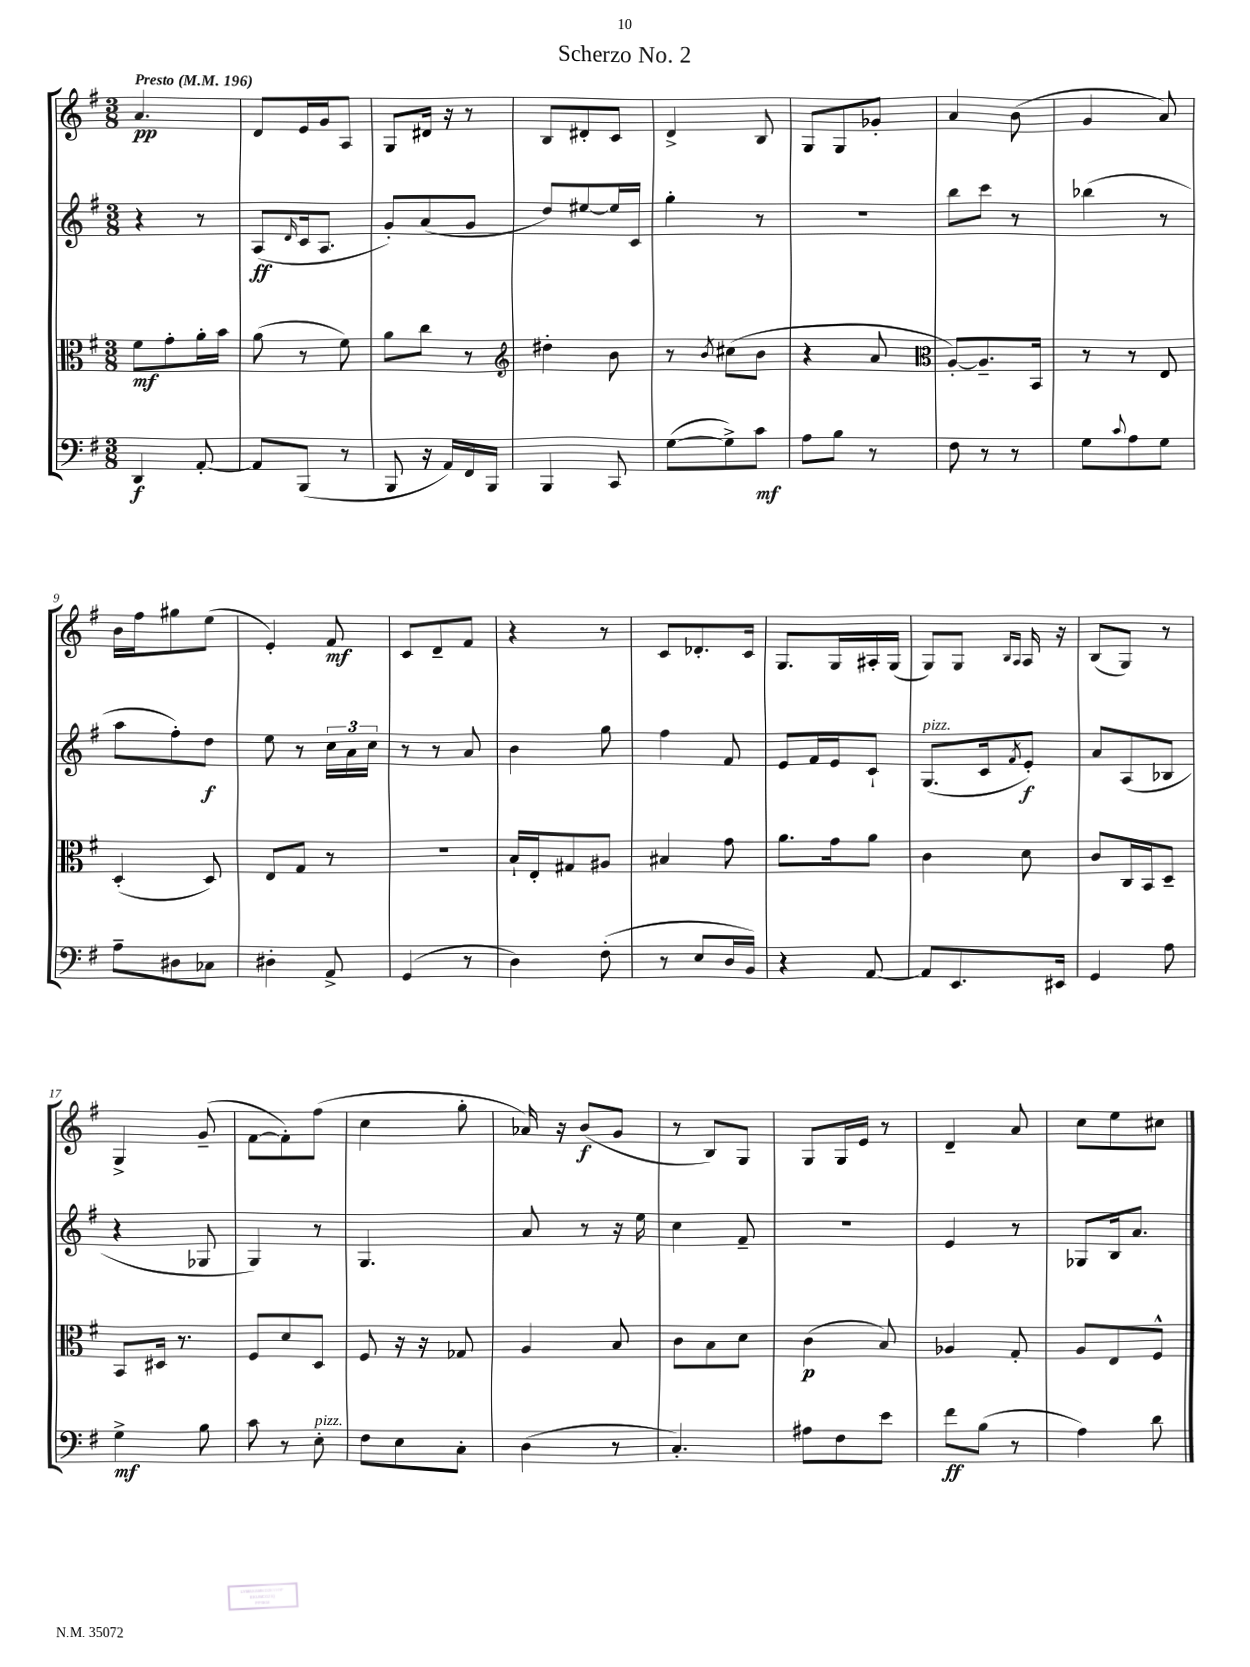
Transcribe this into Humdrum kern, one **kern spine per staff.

**kern	**dynam	**kern	**dynam	**kern	**dynam	**kern	**dynam
*part4	*part4	*part3	*part3	*part2	*part2	*part1	*part1
*staff4	*staff4	*staff3	*staff3	*staff2	*staff2	*staff1	*staff1
*clefF4	*	*clefC3	*	*clefG2	*	*clefG2	*
*k[f#]	*	*k[f#]	*	*k[f#]	*	*k[f#]	*
*M3/8	*	*M3/8	*	*M3/8	*	*M3/8	*
*MM196	*	*MM196	*	*MM196	*	*MM196	*
=1	=1	=1	=1	=1	=1	=1	=1
!	!	!	!	!	!	!LO:TX:a:B:t=Presto	!
4DD/	f	8f#\L	mf	4r	.	4.a/	pp
.	.	8g'\	.	.	.	.	.
[8AA'/	.	16a'\L	.	8r	.	.	.
.	.	16b\JJ	.	.	.	.	.
=2	=2	=2	=2	=2	=2	=2	=2
8AA/L]	.	(8a\	.	(8A/L	ff	8d/L	.
.	.	.	.	16qqd/	.	.	.
(8BBB/J	.	8r	.	16c/k	.	16e/L	.
.	.	.	.	8.A/J	.	16g/J	.
8r	.	8f#\)	.	.	.	8A/J	.
=3	=3	=3	=3	=3	=3	=3	=3
8BBB/	.	8a\L	.	8g'/L)	.	8G/L	.
16r	.	8cc\J	.	(8a/	.	16d#X/Jk	.
16AA/LL)	.	.	.	.	.	16r	.
16FF#/	.	8r	.	8g/J	.	8r	.
16BBB/JJ	.	.	.	.	.	.	.
=4	=4	=4	=4	=4	=4	=4	=4
*	*	*clefG2	*	*	*	*	*
4BBB/	.	4dd#X'\	.	8dd/L)	.	8B/L	.
.	.	.	.	[8ee#X/	.	8d#X'/	.
8CC/	.	8b\	.	16ee#/L]	.	8c/J	.
.	.	.	.	16c/JJ	.	.	.
=5	=5	=5	=5	=5	=5	=5	=5
([8G\L	.	8r	.	4gg'\	.	4d^/	.
.	.	8qb/	.	.	.	.	.
8G^\])	.	(8cc#X\L	.	.	.	.	.
8c\J	mf	8b\J	.	8r	.	8B/	.
=6	=6	=6	=6	=6	=6	=6	=6
8A\L	.	4r	.	4.r	.	8G/L	.
8B\J	.	.	.	.	.	8G/	.
8r	.	8a/	.	.	.	8g-X'/J	.
=7	=7	=7	=7	=7	=7	=7	=7
*	*	*clefC3	*	*	*	*	*
8F#\	.	[8A'/L)	.	8bb\L	.	4a/	.
8r	.	8.A~/]	.	8ccc\J	.	.	.
8r	.	.	.	8r	.	(8b\	.
.	.	16BB/Jk	.	.	.	.	.
=8	=8	=8	=8	=8	=8	=8	=8
8G\L	.	8r	.	(4bb-X\	.	4g/	.
8qqc/	.	.	.	.	.	.	.
8A\	.	8r	.	.	.	.	.
8G\J	.	8E/	.	8r	.	8a/)	.
!!LO:LB:g=z
=9	=9	=9	=9	=9	=9	=9	=9
8A~\L	.	(4D'/	.	8aa\L	.	16b\LL	.
.	.	.	.	.	.	16ff#\J	.
8D#X\	.	.	.	8ff#'\)	.	8gg#X\	.
8C-X\J	.	8D/)	.	8dd\J	f	(8ee\J	.
=10	=10	=10	=10	=10	=10	=10	=10
4D#X'\	.	8E/L	.	8ee\	.	4e'/)	.
.	.	8G/J	.	8r	.	.	.
8AA^/	.	8r	.	24cc\LL	.	8f#/	mf
.	.	.	.	24a\	.	.	.
.	.	.	.	24cc\JJ	.	.	.
=11	=11	=11	=11	=11	=11	=11	=11
(4GG/	.	4.r	.	8r	.	8c/L	.
.	.	.	.	8r	.	8d~/	.
8r	.	.	.	8a/	.	8f#/J	.
=12	=12	=12	=12	=12	=12	=12	=12
4D\)	.	16B`/LL	.	4b\	.	4r	.
.	.	16E'/J	.	.	.	.	.
.	.	8G#X/	.	.	.	.	.
(8F#'\	.	8A#X/J	.	8gg\	.	8r	.
=13	=13	=13	=13	=13	=13	=13	=13
8r	.	4B#X/	.	4ff#\	.	8c/L	.
8E/L	.	.	.	.	.	8.d-X'/	.
16D/L	.	8g\	.	8f#/	.	.	.
16BB/JJ)	.	.	.	.	.	16c/Jk	.
=14	=14	=14	=14	=14	=14	=14	=14
4r	.	8.a\L	.	8e/L	.	8.G/L	.
.	.	.	.	16f#/L	.	.	.
.	.	16g\k	.	16e/J	.	16G/L	.
[8AA/	.	8a\J	.	8c`/J	.	16A#X'/	.
.	.	.	.	.	.	(16G/JJ	.
=15	=15	=15	=15	=15	=15	=15	=15
!	!	!	!	!LO:TX:a:i:t=pizz.	!	!	!
8AA/L]	.	4c\	.	(8.G/L	.	8G/L)	.
8.EE/	.	.	.	.	.	8G/J	.
.	.	.	.	16c/k	.	.	.
.	.	.	.	.	.	16qqB/LL	.
.	.	.	.	8qf#/	.	16qqA/JJ	.
.	.	8d\	.	8e'/J)	f	16A/	.
16EE#X/Jk	.	.	.	.	.	16r	.
=16	=16	=16	=16	=16	=16	=16	=16
4GG/	.	8c/L	.	8a/L	.	(8B/L	.
.	.	16C/L	.	(8A/	.	8G/J)	.
.	.	16BB/J	.	.	.	.	.
8A\	.	8D~/J	.	8B-X/J	.	8r	.
!!LO:LB:g=z
=17	=17	=17	=17	=17	=17	=17	=17
4G^\	mf	8BB/L	.	4r	.	4G^/	.
.	.	16D#X/Jk	.	.	.	.	.
.	.	8.r	.	.	.	.	.
8B\	.	.	.	8G-X/	.	(8g~/	.
=18	=18	=18	=18	=18	=18	=18	=18
8c\	.	8F#/L	.	4G/)	.	[8f#\L	.
8r	.	8d/	.	.	.	8f#'\])	.
!LO:TX:a:i:t=pizz.	!	!	!	!	!	!	!
8E'\	.	8D/J	.	8r	.	(8ff#\J	.
=19	=19	=19	=19	=19	=19	=19	=19
8F#\L	.	8F#/	.	4.G/	.	4cc\	.
8E\	.	16r	.	.	.	.	.
.	.	16r	.	.	.	.	.
8C'\J	.	8G-X/	.	.	.	8gg'\	.
=20	=20	=20	=20	=20	=20	=20	=20
(4D\	.	4A/	.	8a/	.	16a-X/)	.
.	.	.	.	.	.	16r	.
.	.	.	.	8r	.	(8b/L	f
8r	.	8B/	.	16r	.	8g/J	.
.	.	.	.	16ee\	.	.	.
=21	=21	=21	=21	=21	=21	=21	=21
4.C'/)	.	8c\L	.	4cc\	.	8r	.
.	.	8B\	.	.	.	8B/L)	.
.	.	8d\J	.	8f#~/	.	8G/J	.
=22	=22	=22	=22	=22	=22	=22	=22
8A#X\L	.	(4c\	p	4.r	.	8G/L	.
8F#\	.	.	.	.	.	16G/L	.
.	.	.	.	.	.	16e/JJ	.
8e\J	.	8B/)	.	.	.	8r	.
=23	=23	=23	=23	=23	=23	=23	=23
8f#\L	ff	4A-X/	.	4e/	.	4d~/	.
(8B\J	.	.	.	.	.	.	.
8r	.	8G'/	.	8r	.	8a/	.
=24	=24	=24	=24	=24	=24	=24	=24
4A\)	.	8A/L	.	8G-X/L	.	8cc\L	.
.	.	8E/	.	16B/k	.	8ee\	.
.	.	.	.	8.a/J	.	.	.
8d\	.	8F#^^/J	.	.	.	8cc#X\J	.
==	==	==	==	==	==	==	==
*-	*-	*-	*-	*-	*-	*-	*-
